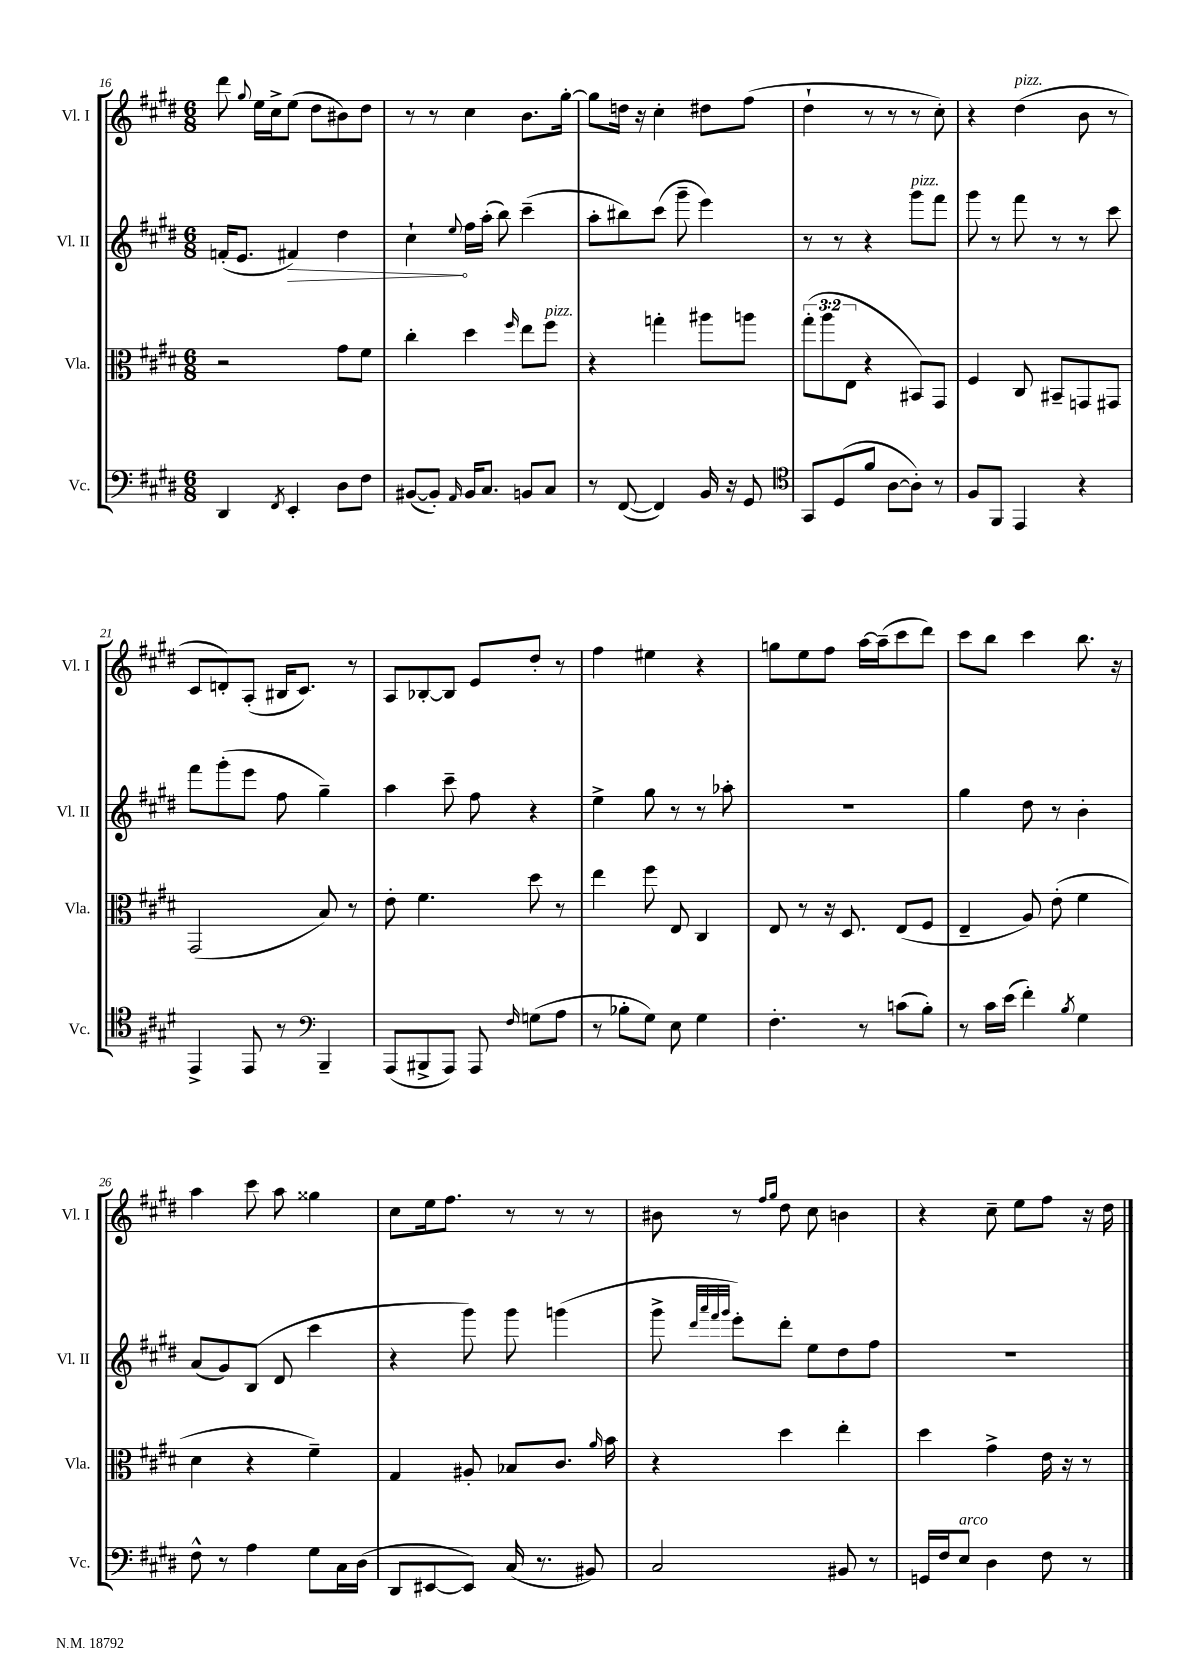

**kern	**kern	**kern	**kern
*staff4	*staff3	*staff2	*staff1
*clefF4	*clefC3	*clefG2	*clefG2
*k[f#c#g#d#]	*k[f#c#g#d#]	*k[f#c#g#d#]	*k[f#c#g#d#]
*M6/8	*M6/8	*M6/8	*M6/8
4DD#	2r	(16f'	8ddd#
.	.	8.e	.
.	.	.	8qqgg#
.	.	.	16ee
.	.	.	16cc#^
8qFF#	.	.	.
4EE'	.	4f#)	(8ee
.	.	.	8dd#
8D#	8g#	4dd#	8b#)
8F#	8f#	.	8dd#
=	=	=	=
([8BB#	4cc#'	4cc#`	8r
8BB#'])	.	.	8r
16qqAA	.	8qqee	.
16BB#	4dd#	16ff#	4cc#
8.C#	.	(16aa'	.
.	.	8bb)	.
.	16qqff#	.	.
8BB	8ee	(4ccc#~	8.b
8C#	8ff#	.	.
.	.	.	[16gg#'
=	=	=	=
8r	4r	8aa'	8gg#]
([8FF#	.	8bb#)	16dd
.	.	.	16r
4FF#])	4gg'	(8ccc#	4cc#'
.	.	8ggg#~	.
16BB	8aa#	4eee)	8dd#
16r	.	.	.
8GG#	8aa	.	(8ff#
=	=	=	=
*clefC4	*	*	*
8GG#	(12gg#'	8r	4dd#`
.	12aa	.	.
(8D#	.	8r	.
.	12E	.	.
8f#	4r	4r	8r
[8A	.	.	8r
8A'])	8BB#)	8ggg#	8r
8r	8GG#	8fff#	8cc#')
=	=	=	=
8F#	4F#	8ggg#	4r
8FF#	.	8r	.
4EE	8C#	8fff#	(4dd#
.	8BB#~	8r	.
4r	8GG	8r	8b
.	8GG#	8ccc#	8r
=	=	=	=
4EE^	(2GG#	8fff#	8c#
.	.	(8ggg#'	8d')
8EE	.	8eee	(8A'
8r	.	8ff#	16B#
.	.	.	8.c#)
*clefF4	*	*	*
4BBB~	8B)	4gg#~)	.
.	8r	.	8r
=	=	=	=
(8AAA	8e'	4aa	8A
8BBB#^	4.f#	.	[8B-'
8AAA)	.	8ccc#~	8B-]
8AAA	.	8ff#	8e
16qqF#	.	.	.
(8G	8dd#	4r	8dd#'
8A	8r	.	8r
=	=	=	=
8r	4ee	4ee^	4ff#
8B-'	.	.	.
8G#)	8ff#	8gg#	4ee#
8E	8E	8r	.
4G#	4C#	8r	4r
.	.	8aa-'	.
=	=	=	=
4.F#'	8E	2.r	8gg
.	8r	.	8ee
.	16r	.	8ff#
.	8.D#	.	.
8r	.	.	[16aa
.	.	.	(16aa~]
(8c	(8E	.	8ccc#
8B')	8F#	.	8ddd#)
=	=	=	=
8r	4E~	4gg#	8ccc#
16c#	.	.	8bb
(16e	.	.	.
4f#')	8A)	8dd#	4ccc#
.	(8e'	8r	.
8qB	.	.	.
4G#	4f#	4b'	8.bb
.	.	.	16r
=	=	=	=
8F#^^	4d#	(8a	4aa
8r	.	8g#)	.
4A	4r	(8B	8ccc#
.	.	8d#	8aa
8G#	4f#~)	4ccc#	4gg##
16C#	.	.	.
(16D#	.	.	.
=	=	=	=
8DD#	4G#	4r	8cc#
[8EE#	.	.	16ee
.	.	.	8.ff#
8EE#])	8A#'	8ggg#)	.
(16C#	8B-	8ggg#	8r
8.r	.	.	.
.	8.c#	(4ggg	8r
8BB#)	.	.	8r
.	16qqa	.	.
.	16b	.	.
=	=	=	=
2C#	4r	8ggg#^	8b#
.	.	32qqddd#	.
.	.	32qqaaa	.
.	.	32qqfff#	.
.	.	32qqggg#	.
.	.	8eee')	8r
.	.	.	16qqff#
.	.	.	16qqgg#
.	4dd#	8ddd#'	8dd#
.	.	8ee	8cc#
8BB#	4ee'	8dd#	4b
8r	.	8ff#	.
=	=	=	=
16GG	4dd#	2.r	4r
16F#	.	.	.
8E	.	.	.
4D#	4g#^	.	8cc#~
.	.	.	8ee
8F#	16e	.	8ff#
.	16r	.	.
8r	8r	.	16r
.	.	.	16dd#
==	==	==	==
*-	*-	*-	*-
